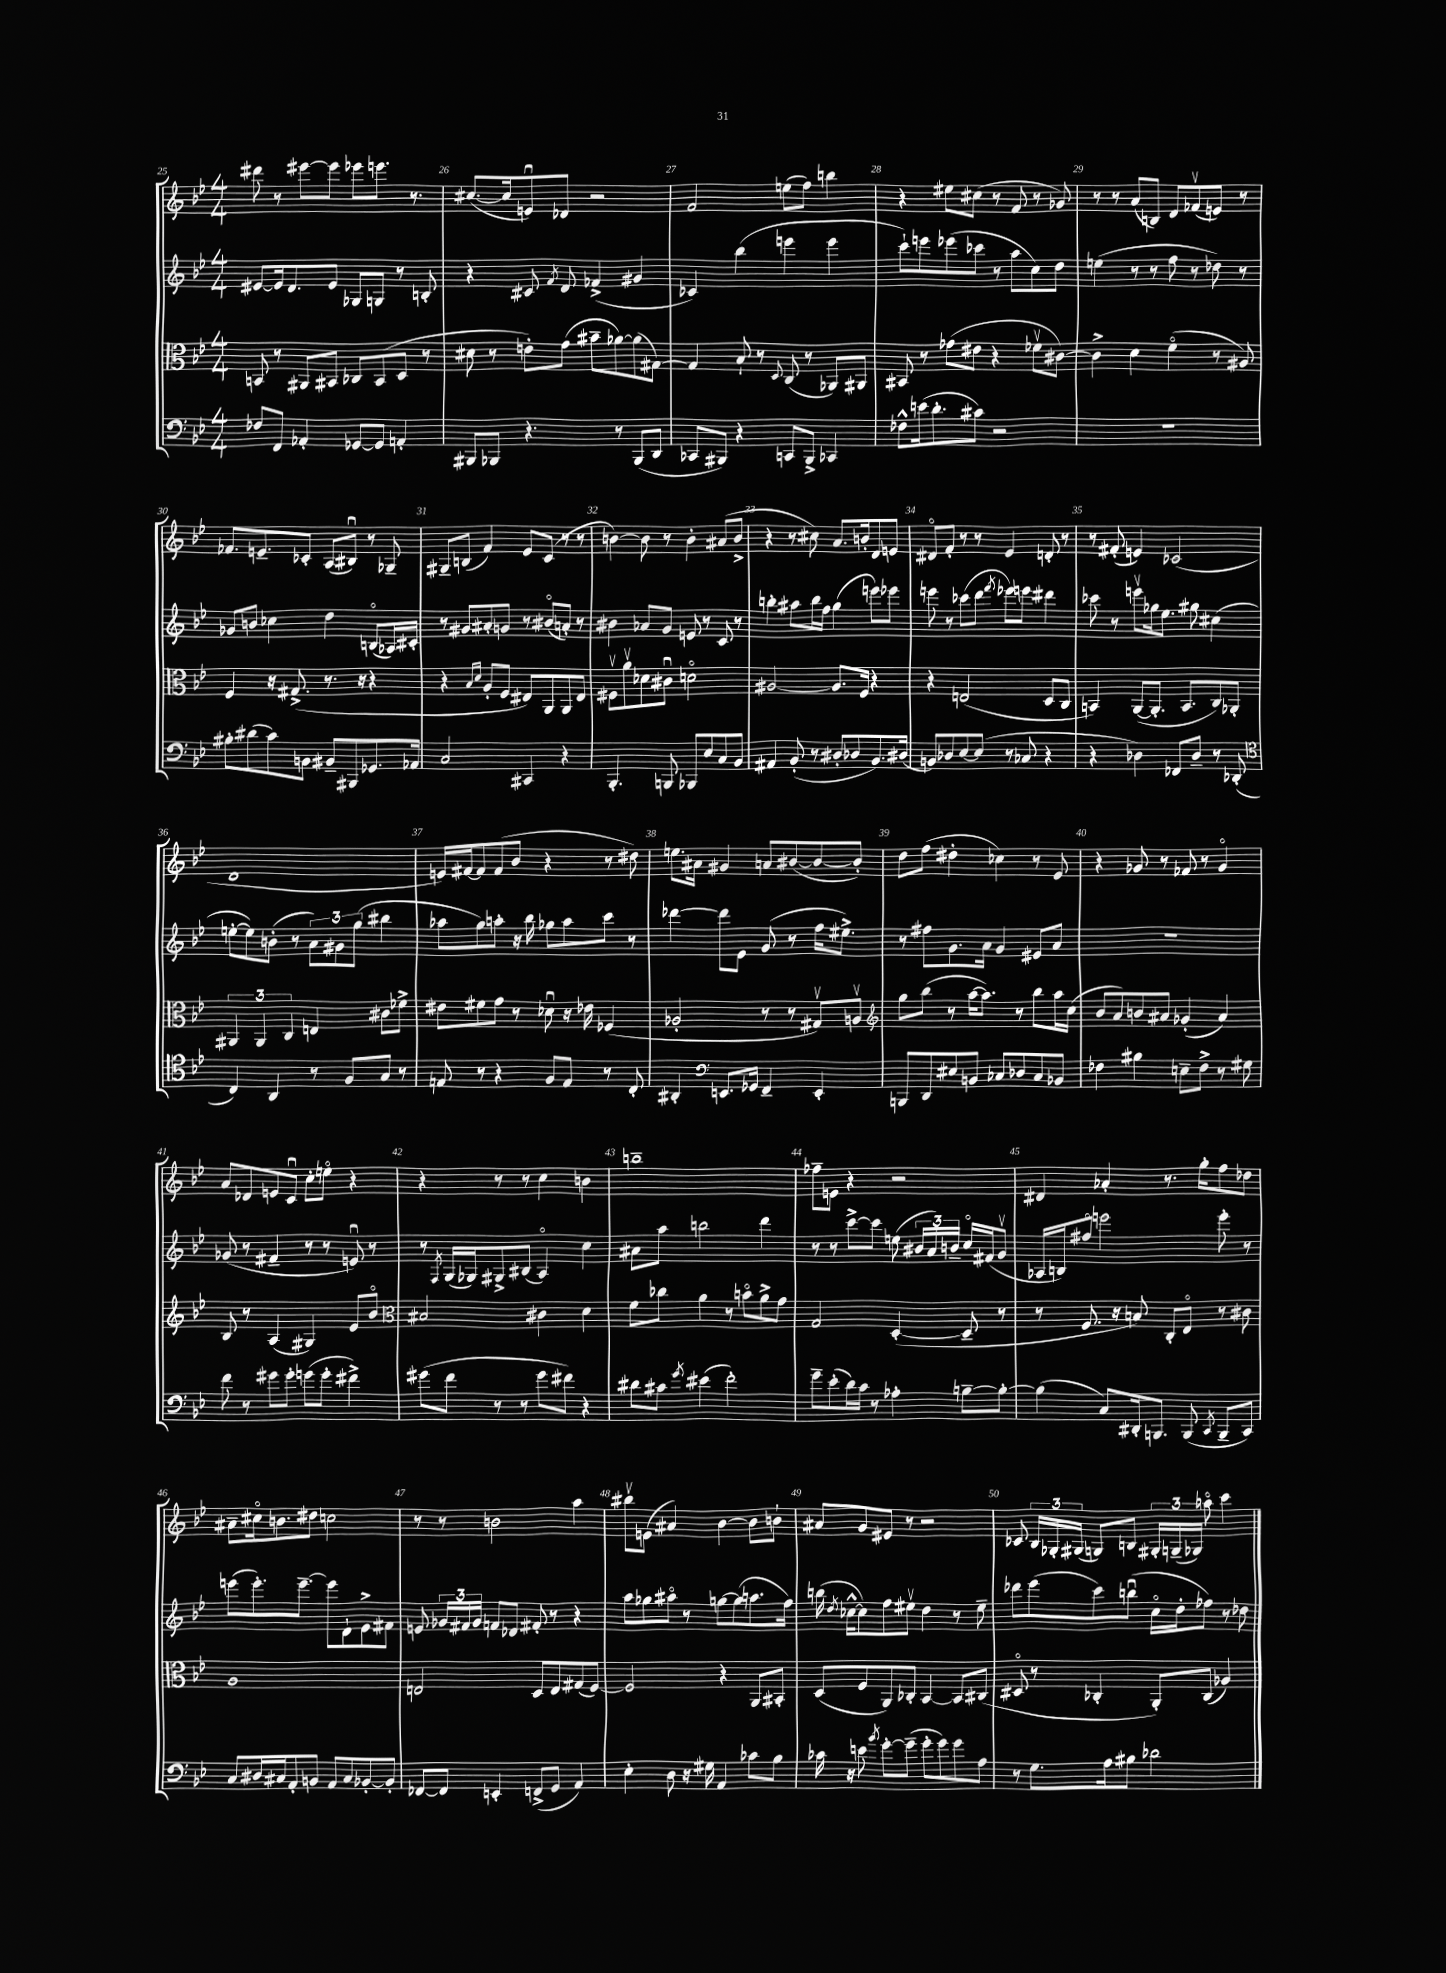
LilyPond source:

<<
\new StaffGroup <<
\new Staff = "s0" {
    \clef treble \key bes \major \numericTimeSignature \time 4/4
    \autoBeamOff dis'''8 r8 eis'''8[~ eis'''8] ees'''8[ e'''8.] r8. |
    cis''8.[~( cis''16 e'8\downbow) des'8] r2 |
    f'2 e''8[( f''8]) b''4 |
    r4 eis''8[ cis''8]( r8 f'8 r8 ges'8) |
    r8 r8 a'8[( b8]) d'8[ fes'8\upbow( e'8]) r8 |
    fes'8.[ e'8.-- ces'8]-. a8[( bis8]\downbow) r8 ges8-- |
    gis8[-- b8]( f'4) ees'8[ c'8]( r8 r8 |
    b'4~) b'8 r8 b'4-. ais'8[( b'8]-> |
    r4 r8 cis''8) a'8.[ b'16-. d'8 e'8] |
    dis'8[\flageolet f'8]-. r8 r8 ees'4 d'8-. r8 |
    r8 fis'8-.( e'4) ces'2( |
    d'1 |
    e'16[) fis'16~ fis'8 fis'8( bes'8] r4 r8 dis''8) |
    e''8.[ ais'16] gis'4 a'8[ bis'8~( bis'8~ bis'8]-.) |
    d''8[ f''8]( dis''4-. ces''4) r8 ees'8 |
    r4 ges'8 r8 fes'8 r8 ges'4\flageolet |
    a'8[ des'8 e'8 c'8]\downbow c''8[-. e''8]\flageolet r4 |
    r4 r8 r8 c''4 b'4 |
    b''1-- |
    fes''8[-- e'8] r4 r2 |
    dis'4 aes'4-. r8. g''16[-. f''8 des''8] |
    ais'8[-- cis''16\flageolet b'8. dis''8] c''2 |
    r8 r8 b'2 a''4 |
    bis''8[\upbow e'8]( ais'4) bes'4~ bes'8[ b'8]-! |
    ais'8[ g'8 eis'8] r8 r2 |
    ces'8 \tuplet 3/2 { bes16[ ges16-. gis16]( } g8[) b8] \tuplet 3/2 { gis16[-. g16--( ges16]) } aes''8\flageolet c'''4 \bar "|." |
}
\new Staff = "s1" {
    \clef treble \key bes \major \numericTimeSignature \time 4/4
    \autoBeamOff eis'8[~ eis'16 d'8. eis'8] ges8[ g8] r8 b8-. |
    r4 cis'8 \acciaccatura { f'8 } d'8 fes'4->( gis'4 |
    ces'4) bes''4( e'''4 e'''4 |
    c'''8[-!) e'''8 ees'''8( ces'''8] r8 a''8[ c''8) d''8] |
    e''4( r8 r8 f''8 r8 des''8) r8 |
    ges'8[ b'8] ces''4 d''4 b8[\flageolet( aes16) cis'16]-. |
    r8 gis'8[ ais'8-. g'8] r8 bis'8[\flageolet( a'8]-.) r8 |
    bis'4 aes'8[ g'8] e'8 r8 c'8 r8 |
    b''4-. ais''8[ b''16 f''16] g''4( e'''8[) ees'''8] |
    e'''8 r8 ces'''8[( d'''8] \acciaccatura { f'''8 } ees'''8[) e'''8] dis'''4 |
    ces'''8 r8 e'''8[\upbow ges''16 ees''8.] gis''8 cis''4( |
    e''8[~-. e''8) b'8]-.( r8 \tuplet 3/2 { a'8[) gis'8 g''8]( } bis''4 |
    aes''8[ g''8) a''8]-. r16 bes''16 ges''8[ a''8 c'''8] r8 |
    des'''4~ des'''8[ ees'8] g'8( r8 f''16[ eis''8.]->) |
    r8 fis''8[ g'8. a'16] g'4 eis'8[ a'8] |
    R1 |
    ges'8( r8 fis'4-- r8 r8 e'8\downbow) r8 |
    r8 \acciaccatura { f8 } g16[( ges16) gis8-> bis8]( a4\flageolet) c''4 |
    ais'8[ a''8] b''2 d'''4 |
    r8 r8 c'''8[~-> c'''8] e''8( \tuplet 3/2 { bis'16[ a'16) b'16]-- } c''16[\flageolet fis'16( g'8]\upbow |
    aes16[ b16) fis''8]\flageolet e'''2 e'''8-. r8 |
    e'''8[( e'''8.-.) e'''8.]~-- e'''8[ d'8-! ees'8-> fis'8] |
    e'8 \tuplet 3/2 { ges'16[ fis'16 ges'16] } f'8[ des'8] fis'8-. r8 r4 |
    a''8[ ges''8 ais''8]\flageolet r8 g''8[~ g''8( a''8. f''16]) |
    b''16( \acciaccatura { d''8 } ces''16[~-^ ces''8) f''8 eis''8]\upbow d''4 r8 eis''8-- |
    des'''8[ ees'''8( c'''8) b''8]\downbow( c''16[\flageolet d''16-. fes''8]) r8 des''8 \bar "|." |
}
\new Staff = "s2" {
    \clef alto \key bes \major \numericTimeSignature \time 4/4
    \autoBeamOff b,8 r8 ais,8[ bis,8] ces8[ bis,8( d8] r8 |
    dis'8 r8 e'8[-.) g'8]( bis'8[-- aes'8~) aes'8( gis8]~) |
    gis4 bes8-! r8 \appoggiatura { d8 } c8( r8 aes,8[) ais,8] |
    bis,8 r8 ges'8[( eis'8] r4 fes'8[\upbow cis'8]~) |
    cis'4-> d'4 f'4\flageolet( r8 ais8) |
    f4 r16 gis8.->( r8. r16 r4 |
    r4 \grace { bes16[ d'16] } a8[-. f8] eis8[) a,8 a,8 eis8] |
    fis8[\upbow a'8\upbow des'8 cis'8]\downbow d'2\flageolet |
    ais2~ ais8.[ f16] r4 |
    r4 e2( d8[ c8] |
    b,4) a,8[~( a,8.]-. b,8.[ c8) aes,8]-. |
    \tuplet 3/2 { ais,4 ais,4 c4 } e4 cis'8[ fes'8]-> |
    eis'8[ fis'8 g'8] r8 des'8\downbow r16 ees'16 fes4( |
    aes2-. r8 r8 gis8[\upbow) a8]\upbow |
    \clef treble g''8[ bes''8]( r8 a''16[~ a''8.]) r8 bes''8[ a''16 c''16]( |
    bes'8[ a'8) b'8 ais'8] ges'4-.( ais'4) |
    bes8 r8 a4( gis4) ees'8[ bes'8]\flageolet |
    \clef alto bis2 cis'4 d'4 |
    f'8[ ces''8] a'4 r8 b'8[\flageolet a'8-> g'8] |
    g2 d4~-.( d8-- r8 |
    r8 f8. r16 b8) c8[-. ees8]\flageolet r8 cis'8 |
    a1 |
    e2 d8[ e8 gis8( f8]~) |
    f2 r4 a,8[ bis,8]-. |
    d8[( f8 a,8) ces8]-. bes,4~ bes,8[ cis8]( |
    dis8\flageolet r8 ces4-. a,8[-.) ces8]( aes4) \bar "|." |
}
\new Staff = "s3" {
    \clef bass \key bes \major \numericTimeSignature \time 4/4
    \autoBeamOff fes8[ f,8] aes,4-. ges,8[~ ges,8] a,4-. |
    bis,,8[ bes,,8] r4. r8 bes,,8[( d,8] |
    ces,8[ bis,,8]) r4 c,8[ bis,,8]-> ces,4 |
    fes8[-^ e'16( d'8.-. cis'8]) r2 |
    R1 |
    bis8[-. dis'8( c'8) b,8] bis,8[-- bis,,8 ges,8. aes,16] |
    c2 cis,4 r4 |
    bes,,4.-. b,,8 bes,,8[ ees8 c8 bes,8] |
    ais,4 bes,8-.( r8 dis8[-. des8 bes,8.) dis16]( |
    b,8[) des8 ees8~ ees8]( r8 ces8 r4 |
    r4 des4) fes,8[ des8]-- r8 des,8-.( |
    \clef tenor c4) a,4 r8 f8[ g8] r8 |
    e8 r8 r4 f8[ e8] r8 c8-. |
    ais,4-. \clef bass e,8.[ ges,16] f,4-- e,4-. |
    b,,8[ d,8 eis8 b,8] ces8[ des8 ces8 bes,8] |
    fes4 bis4 e8[-- fes8]-> r8 gis8 |
    f'8 r8 gis'8[ gis'8]-. g'8[( g'8]-. fis'4->) |
    gis'8[( f'8] r8 r8 gis'8[ fis'8]) r4 |
    dis'8[ cis'8] \acciaccatura { g'8 } eis'4( f'2-.) |
    g'8[-- ees'8-.( d'16) c'16] r8 aes4-. b8[~-- b8]~-. |
    b4( c8[) dis,16-. b,,8.] b,,8( \acciaccatura { c,8 } b,,8[-- c,8]) |
    c8[ dis16 cis16 a,8-. b,8] a,8[ cis8 bes,8~-. bes,8]-. |
    fes,8[~ fes,8] e,4-. f,8[->( g,8] a,4) |
    ees4-. d8 r16 gis16 a,4 ces'8[ bes8] |
    ces'16 r16 e'8 \acciaccatura { bes'8 } g'8[~-. g'8]--( g'8[-. g'8) g'8 a8] |
    r8 g8.[ a16 bis8] des'2 \bar "|." |
}
>>
>>
\layout { \context { \Score currentBarNumber = #25 \override BarNumber.break-visibility = ##(#f #t #t) barNumberVisibility = #all-bar-numbers-visible } }
